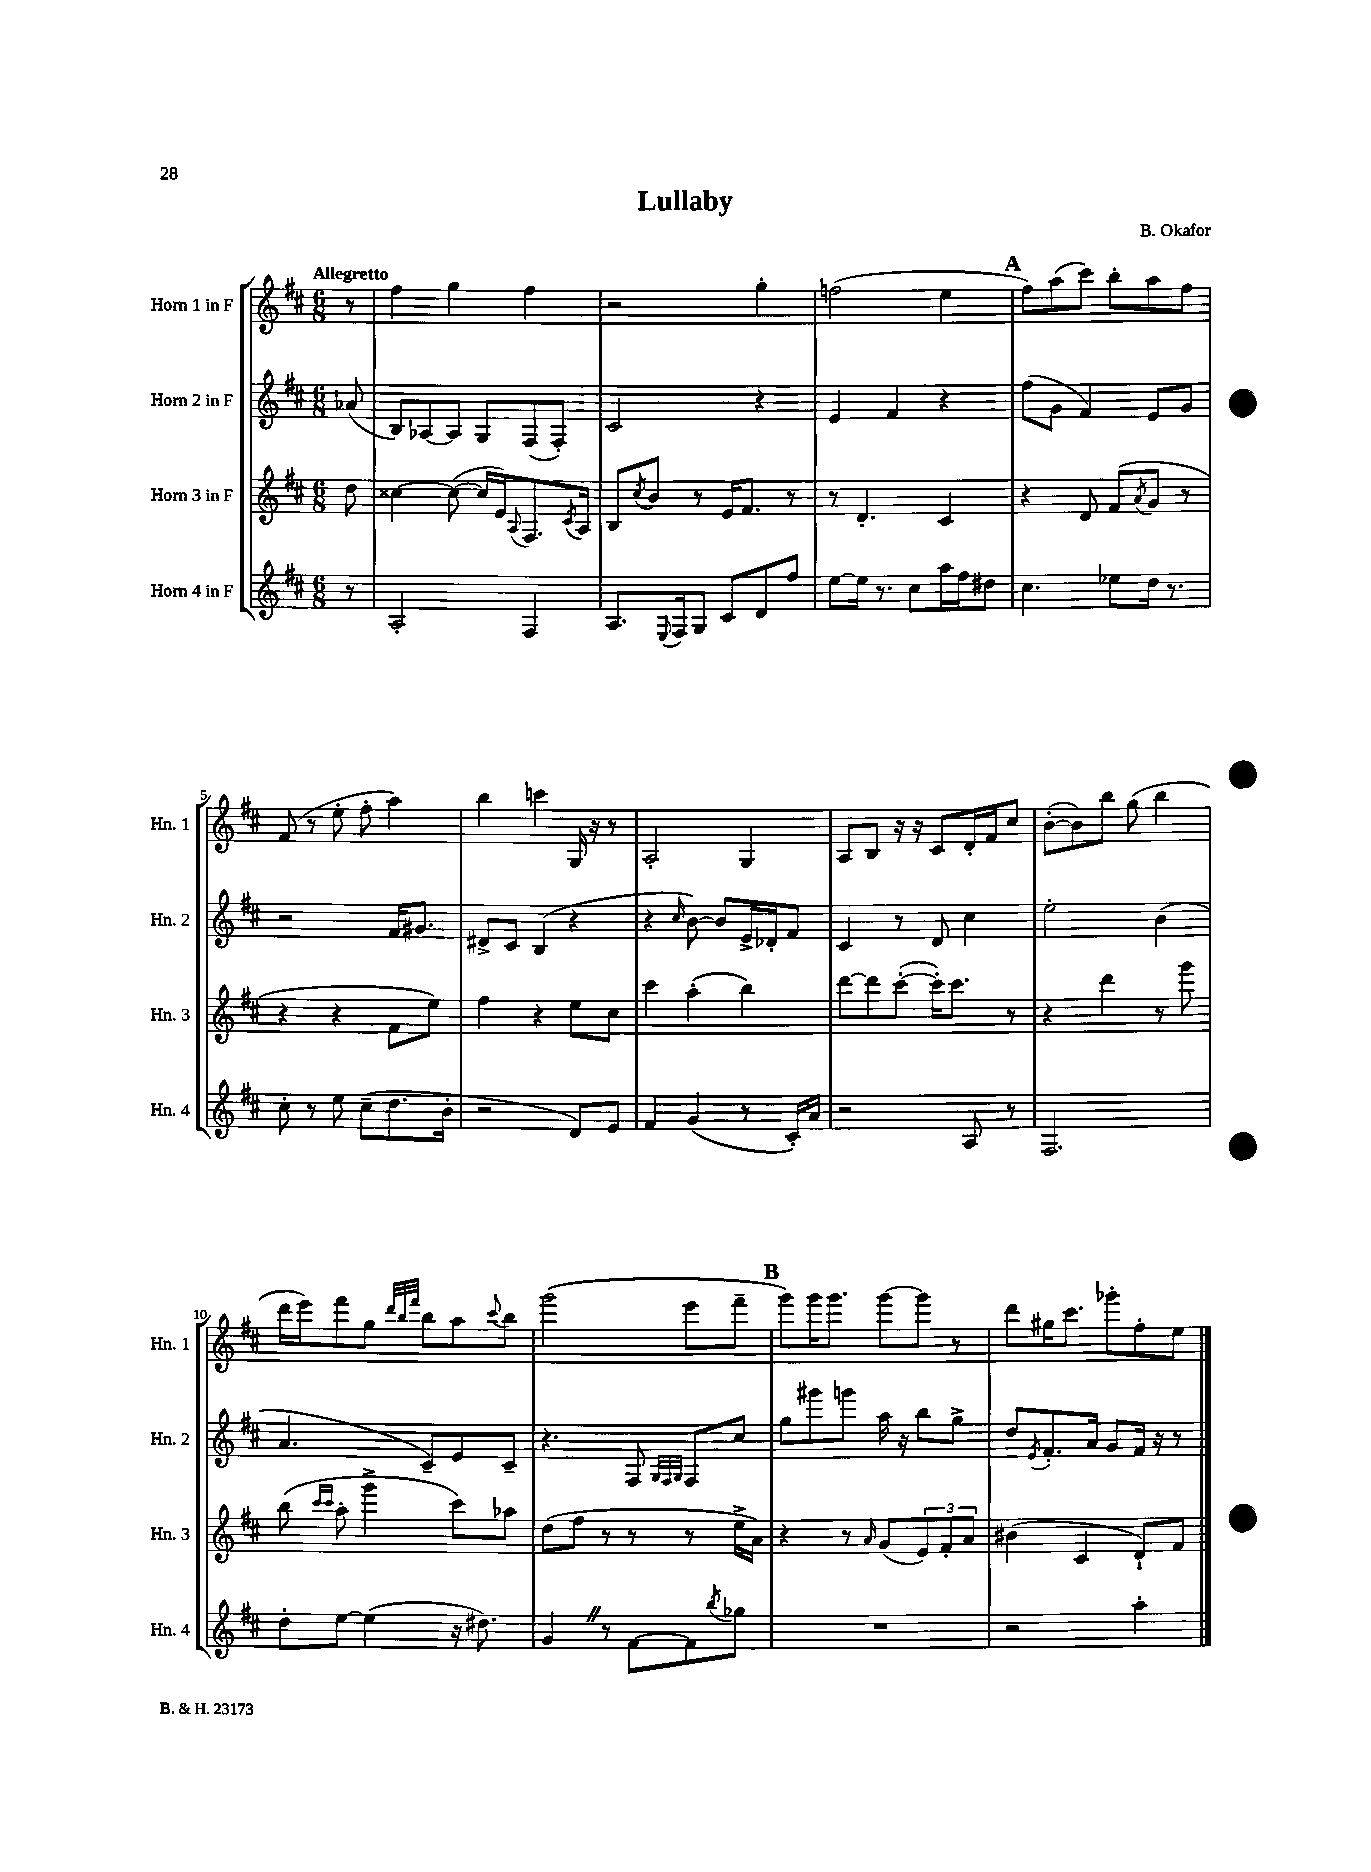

**kern	**kern	**kern	**kern
*staff4	*staff3	*staff2	*staff1
*clefG2	*clefG2	*clefG2	*clefG2
*k[f#c#]	*k[f#c#]	*k[f#c#]	*k[f#c#]
*M6/8	*M6/8	*M6/8	*M6/8
8r	8dd	(8a-	8r
=	=	=	=
2A'	[4cc##	8B)	4ff#
.	.	[8A-	.
.	(8cc##_	8A-]	4gg
.	16cc##]	8G	.
.	16e)	.	.
.	8qqA	.	.
4F#	8.F#	(8F#	4ff#
.	.	8F#')	.
.	8qc#	.	.
.	16A	.	.
=	=	=	=
8.A	8B	2c#	2r
.	8qcc#	.	.
.	8b	.	.
8qqE	.	.	.
16F#	.	.	.
8G	8r	.	.
8c#	16e	.	.
.	8.f#	.	.
8d	.	4r	4gg'
8ff#	8r	.	.
=	=	=	=
[8ee	8r	4e	(2ff
16ee]	4.d'	.	.
8.r	.	.	.
.	.	4f#	.
8cc#	.	.	.
16aa	4c#	4r	4ee
16ff#	.	.	.
8dd#	.	.	.
=	=	=	=
4.cc#	4r	(8ff#	8ff#)
.	.	8g	(8aa
.	8d	4f#)	8ccc#)
8ee-	(8f#	.	8bb'
.	8qa	.	.
16dd	8g	8e	8aa
8.r	.	.	.
.	8r	8g	8ff#
=	=	=	=
8cc#'	4r	2r	(8f#
8r	.	.	8r
8ee	4r	.	8ee'
(8cc#~	.	.	8ff#'
8.dd	8f#	16f#	4aa)
.	.	8.g#	.
.	8ee)	.	.
16b'	.	.	.
=	=	=	=
2r	4ff#	8d#^	4bb
.	.	8c#	.
.	4r	(4B	4ccc
8d)	8ee	4r	16G
.	.	.	16r
8e	8cc#	.	8r
=	=	=	=
4f#	4ccc#	4r	2A'
.	.	16qqcc#	.
(4g	(4aa'	[8b)	.
.	.	8b]	.
8r	4bb)	16e^	4G
.	.	16d-'	.
16c#')	.	8f#	.
16a	.	.	.
=	=	=	=
2r	[8ddd	4c#	8A
.	8ddd]	.	8B
.	([8ccc#'	8r	16r
.	.	.	16r
.	16ccc#'])	8d	8c#
.	8.ccc#	.	.
8A	.	4cc#	16d'
.	.	.	16f#
8r	8r	.	8cc#
=	=	=	=
2.F#	4r	2ee'	([8b'
.	.	.	8b])
.	4ddd	.	8bb
.	.	.	(8gg
.	8r	(4b	4bb
.	8ggg	.	.
=	=	=	=
8dd'	(8bb	4.a	16ddd
.	.	.	16eee)
.	16qqccc#	.	.
.	16qqccc#	.	.
[8ee	8aa'	.	8fff#
(4ee]	4ggg^	.	8gg
.	.	.	32qqddd
.	.	.	32qqbb
.	.	.	32qqfff#
.	.	8c#~)	8bb
16r	8ccc#)	8e	8aa
8.dd#)	.	.	.
.	.	.	8qqccc#
.	8aa-	8c#~	8bb
=	=	=	=
4g	(8dd	4.r	(2ggg
.	8ff#	.	.
8r	8r	.	.
[8f#	8r	8F#	.
.	.	32qqG	.
.	.	32qqF#	.
.	.	32qqG	.
8f#]	8r	8F#	8eee
8qbb	.	.	.
8gg-	16ee^	8cc#	8fff#~
.	16a)	.	.
=	=	=	=
2.r	4r	8gg	8ggg)
.	.	8ggg#	16ggg
.	.	.	8.ggg
.	8r	8ggg	.
.	16qqa	.	.
.	(8g	16aa	[8ggg
.	.	16r	.
.	12e)	8bb	8ggg]
.	12f#'	.	.
.	.	8gg^	8r
.	12a	.	.
=	=	=	=
2r	(4b#	8dd	8ddd
.	.	8qe	.
.	.	8.f#'	16gg#
.	.	.	8.ccc#
.	4c#	.	.
.	.	16a	.
.	.	8g	8ggg-'
4aa'	8d`)	16f#	8ff#'
.	.	16r	.
.	8f#	8r	8ee
==	==	==	==
*-	*-	*-	*-
